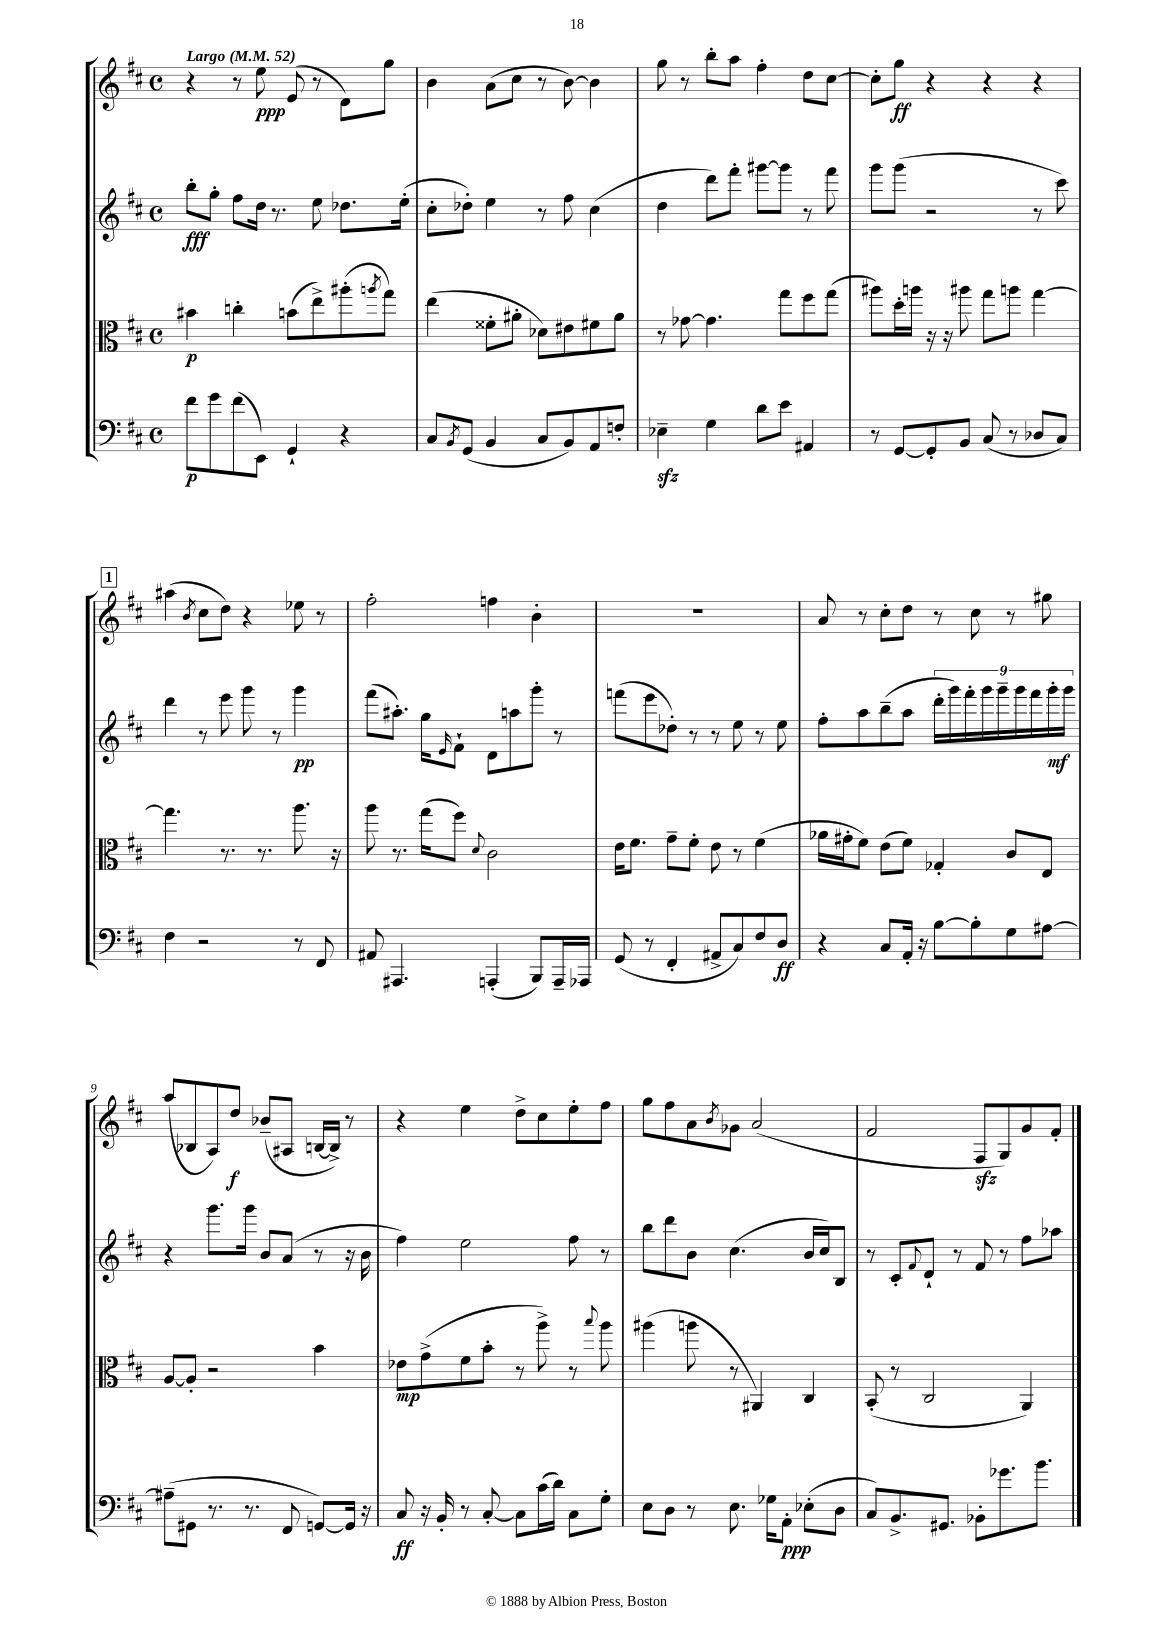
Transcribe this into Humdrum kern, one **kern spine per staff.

**kern	**kern	**kern	**kern
*staff4	*staff3	*staff2	*staff1
*clefF4	*clefC3	*clefG2	*clefG2
*k[f#c#]	*k[f#c#]	*k[f#c#]	*k[f#c#]
*M4/4	*M4/4	*M4/4	*M4/4
*met(c)	*met(c)	*met(c)	*met(c)
*MM52	*MM52	*MM52	*MM52
8f#\L	4b#\	8bb'\L	4r
8g\	.	8gg'\J	.
(8f#\	4cc'\	8ff#\L	8r
8EE\J)	.	16dd\Jk	8ee\
.	.	8.r	.
4GG`/	(8b\L	.	(8e/
.	8ee^\)	8ee\	8r
4r	(8aa#'\	8.dd-\L	8d\L)
.	8qaa/	.	.
.	8gg\J)	.	8gg\J
.	.	(16ee'\Jk	.
=	=	=	=
8C#/L	(4ee\	8cc#'\L	4b\
8qBB/	.	.	.
(8GG/J	.	8dd-'\J)	.
4BB/	8f##'\L	4ee\	(8a\L
.	8a#'\J	.	8cc#\J
8C#/L	8d-\L)	8r	8r
8BB/)	8e#\	8ff#\	[8b\)
8AA/	8f#\	(4cc#\	4b\]
8F'/J	8a#\J	.	.
=	=	=	=
4E-~\	8r	4dd\	8gg\
.	[8g-\	.	8r
4G\	4.g-\]	8ddd\L)	8bb'\L
.	.	8fff#'\J	8aa\J
8d\L	.	[8ggg#\L	4ff#'\
8e\J	8gg\L	8ggg#\]J	.
4AA#/	8ff#\	8r	8dd\L
.	(8gg\J	8fff#\	[8cc#\J
=	=	=	=
8r	8aa#\L)	8ggg\L	8cc#'\]L
[8GG/L	16dd'\L	(8ggg\J	8gg\J
.	16aa\JJ	.	.
8GG'/]	16r	2r	4r
.	16r	.	.
8BB/J	8aa#\	.	.
(8C#/	8gg\L	.	4r
8r	8aa\J	.	.
8D-/L	[4gg\	8r	4r
8C#/J)	.	8ccc#\)	.
=	=	=	=
4F#\	4.gg\]	4ddd\	(4aa#\
.	.	.	8qb/
2r	.	8r	8cc#\L
.	8.r	8eee\	8dd\J)
.	.	8ggg\	4r
.	8.r	.	.
.	.	8r	.
8r	8.aa\	4ggg\	8ee-\
8FF#/	.	.	8r
.	16r	.	.
=	=	=	=
8AA#/	8aa\	(8fff#\L	2ff#'\
4.AAA#/	8.r	8.aa#'\J)	.
.	(16gg\LK	16gg\LK	.
.	.	16qqe/	.
.	8ff#\J)	8f#`\J	.
.	8qqd/	.	.
(4AAA'/	2c#\	8d\L	4ff\
.	.	8aa\	.
8BBB/L)	.	8ggg'\J	4b'\
16AAA~/L	.	8r	.
16AAA-/JJ	.	.	.
=	=	=	=
(8GG/	16e\LK	(8fff\L	1r
.	8.f#\J	.	.
8r	.	8eee\	.
4FF#'/	8g~\L	8dd-'\J)	.
.	8f#'\J	8r	.
8AA#^/L	8e\	8r	.
8C#/)	8r	8ee\	.
8F#/	(4f#\	8r	.
8D/J	.	8ee\	.
=	=	=	=
4r	16a-\LL	8ff#'\L	8a/
.	16g#'\J	.	.
.	8f#\J)	8aa\	8r
8C#/L	(8e\L	(8bb~\	8cc#'\L
16AA'/Jk	8f#\J)	8aa\J	8dd\J
16r	.	.	.
[8B\L	4G-'/	18ddd'\LL	8r
.	.	18ggg\)	.
.	.	18fff#'\	.
8B'\]	.	.	8cc#\
.	.	18ggg\	.
.	.	18ggg~\	.
8G\	8c#/L	.	8r
.	.	18ggg\	.
.	.	18fff#\	.
[8A#\J	8E/J	.	8gg#\
.	.	18ggg'\	.
.	.	18ggg\JJ	.
=	=	=	=
(8A#~\]L	[8A/L	4r	(8aa/L
8GG#\J	8A'/]J	.	8B-/
8.r	2r	8.ggg\L	8A/)
.	.	.	8dd/J
8.r	.	16ggg\Jk	.
.	.	8b/L	(8b-~/L
8FF#/	.	(8a/J	8A#/J
[8GG/L)	4b\	8r	[16B/LL
.	.	.	16B^/]JJ)
16GG/]Jk	.	16r	8r
16r	.	16b\	.
=	=	=	=
8C#/	8e-\L	4ff#\)	4r
16r	(8g^\	.	.
16BB'/	.	.	.
8r	8f#\	2ee\	4ee\
[8C#'/	8b'\J	.	.
8C#\]L	8r	.	8dd^\L
(16c#\L	8aa^\)	.	8cc#\
16d\JJ)	.	.	.
8C#\L	8r	8ff#\	8ee'\
.	8qqbb/	.	.
8G'\J	8aa\	8r	8ff#\J
=	=	=	=
8E\L	(4aa#\	8bb\L	8gg\L
8D\J	.	8ddd\	8ff#\
8r	8aa\	8b\J	8a\
.	.	.	8qb/
8.E\	8r	(4.cc#\	8g-\J
.	4AA#/)	.	(2a/
16G-\LK	.	.	.
8AA'\J	.	.	.
(8E-'\L	4C#/	16b/LL	.
.	.	16cc#/J)	.
8D\J	.	8B/J	.
=	=	=	=
8C#/L)	(8BB'/	8r	2f#/
8.BB^/	8r	8c#'/L	.
.	.	8qqf#/	.
.	2C#/	8d`/J	.
8.GG#/J	.	.	.
.	.	8r	.
8BB-'\L	.	8f#/	8F#/L
8.g-\	.	8r	8G/)
.	4AA/)	8ff#\L	8g/
8.b\J	.	.	.
.	.	8aa-\J	8f#'/J
==	==	==	==
*-	*-	*-	*-
